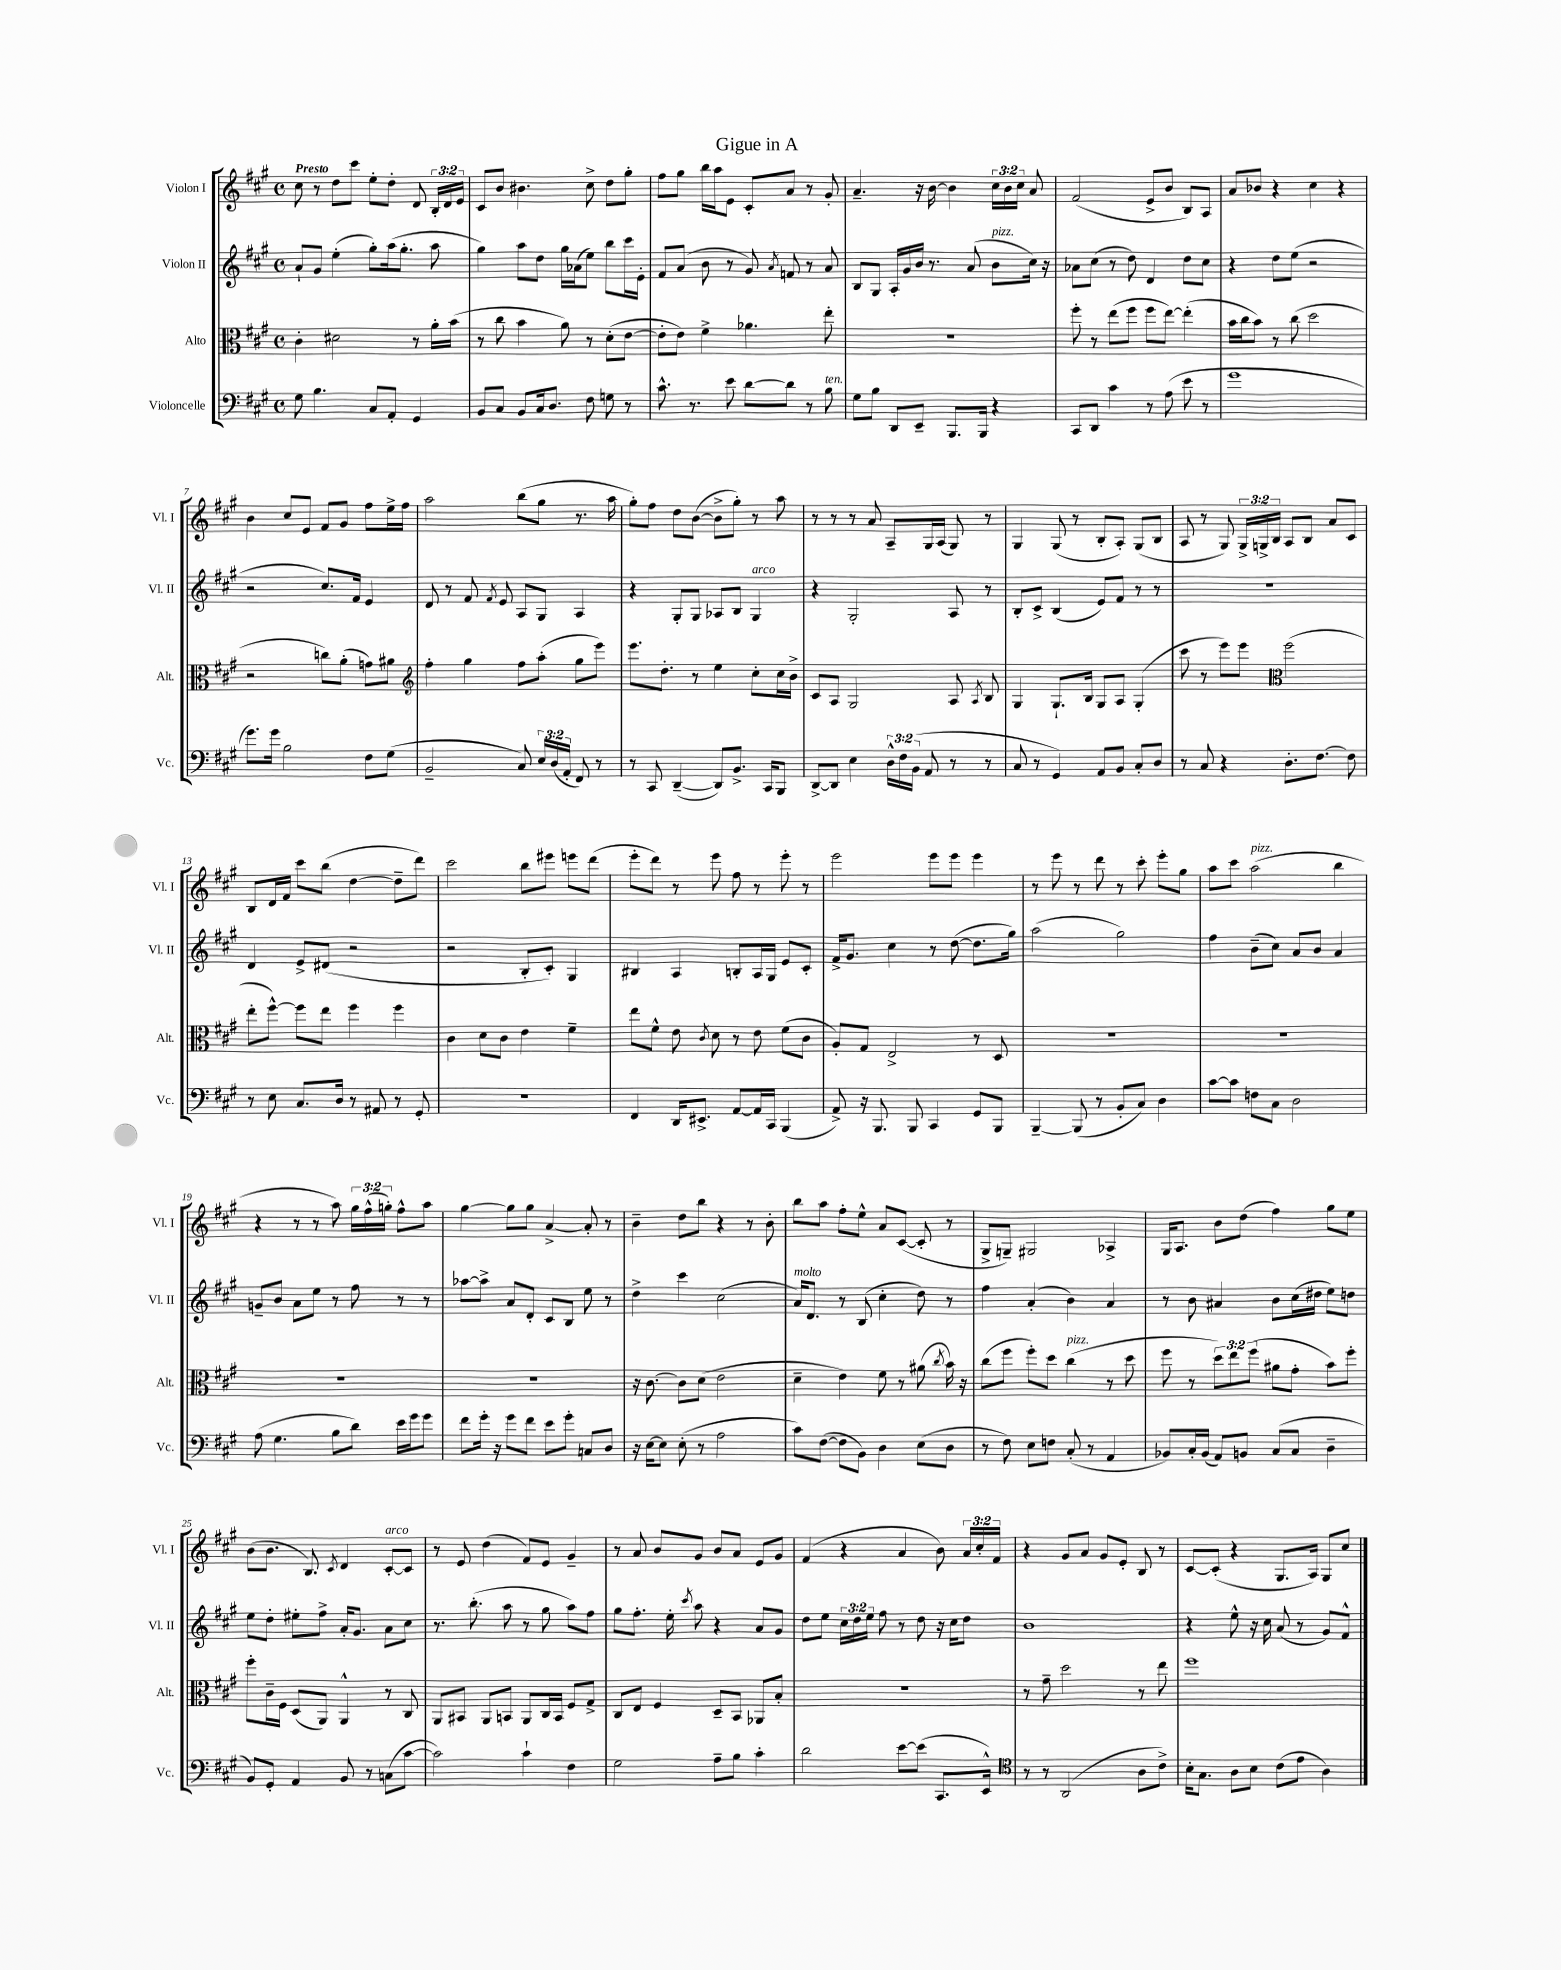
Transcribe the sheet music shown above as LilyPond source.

\header { title = "Gigue in A" }
<<
\new StaffGroup <<
\new Staff = "s0" \with { instrumentName = "Violon I" shortInstrumentName = "Vl. I" } {
    \clef treble \key a \major \defaultTimeSignature \time 4/4 \override Staff.TupletNumber.text = #tuplet-number::calc-fraction-text \tempo "Presto"
    \autoBeamOff cis''8 r8 d''8[ cis'''8] e''8[-. d''8]-. d'8 \tuplet 3/2 { b16[-. d'16 e'16] } |
    cis'8[ b'8] bis'4. cis''8-> d''8[ gis''8]-. |
    fis''8[ gis''8] b''16[ a''16 e'8] cis'8[-. a'8] r8 gis'8-. |
    a'4.-- r16 b'16~ b'4 \tuplet 3/2 { cis''16[ b'16 cis''16] } a'8 |
    fis'2( e'8[-> b'8] b8[) a8] |
    a'8[ bes'8] r4 cis''4 r4 |
    b'4 cis''8[ e'8] fis'8[ gis'8] fis''8[ e''16-> fis''16] |
    a''2 b''8[( gis''8] r8. a''16 |
    gis''8[-.) fis''8] d''8[ b'8]~( b'8[-> gis''8]-.) r8 a''8 |
    r8 r8 r8 a'8 a8[-- gis16 a16]( gis8) r8 |
    gis4 gis8( r8 b8[-. a8]-.) gis8[( b8] |
    a8 r8 gis8) \tuplet 3/2 { gis16[-> g16-> b16] } a8[ b8] a'8[ cis'8] |
    b8[ d'16 fis'16] cis'''8[ b''8]( d''4~ d''8[-- d'''8]) |
    cis'''2 b''8[ eis'''8] e'''8[ d'''8]( |
    e'''8[-. d'''8]) r8 e'''8 fis''8 r8 e'''8-. r8 |
    e'''2 e'''8[ e'''8] e'''4 |
    r8 e'''8 r8 d'''8 r8 cis'''8-. e'''8[-. gis''8] |
    a''8[ cis'''8] a''2^\markup { \italic "pizz." }( b''4 |
    r4 r8 r8 a''8) \tuplet 3/2 { gis''16[ fis''16-^( g''16]-.) } fis''8[-^ a''8] |
    gis''4~ gis''8[ gis''8] a'4~-> a'8-. r8 |
    b'4-- d''8[ b''8] r4 r8 b'8-. |
    b''8[ a''8] fis''8[-. e''8]-^ a'8[ cis'8]~( cis'8-. r8 |
    gis8[-> g8]--) gis2 aes4-> |
    gis16[ a8.] b'8[ d''8]( fis''4) gis''8[ e''8] |
    b'8[( b'8.] b8.) \acciaccatura { cis'8 } d'4 cis'8[~-.^\markup { \italic "arco" } cis'8] |
    r8 e'8 d''4( fis'8[) e'8] gis'4-- |
    r8 a'8 b'8[ gis'8] b'8[ a'8] e'8[ gis'8] |
    fis'4( r4 a'4 b'8) \tuplet 3/2 { a'16[ cis''16-. fis'16] } |
    r4 gis'8[ a'8] gis'8[ e'8]-. b8 r8 |
    cis'8[~ cis'8]-.( r4 gis8.[ a16]) gis8[ cis''8] \bar "|." |
}
\new Staff = "s1" \with { instrumentName = "Violon II" shortInstrumentName = "Vl. II" } {
    \clef treble \key a \major \defaultTimeSignature \time 4/4 \override Staff.TupletNumber.text = #tuplet-number::calc-fraction-text
    \autoBeamOff a'8[-! gis'8] e''4-.( gis''8[-.) a''16( gis''8.]-. a''8 |
    gis''4) a''8[ d''8] gis''16[ aes'16( e''8]) b''8[ cis'''16 e'16]-. |
    fis'8[ a'8]( b'8 r8 gis'8) \acciaccatura { a'8 } f'8 r8 a'8 |
    b8[ gis8] a16[-. gis'16 b'16] r8. a'8( b'8[^\markup { \italic "pizz." } cis''16]) r16 |
    aes'8[ cis''8]( r8 d''8) d'4 d''8[ cis''8] |
    r4 d''8[ e''8]( r2 |
    r2 cis''8.[) fis'16] e'4 |
    d'8 r8 fis'8 \acciaccatura { fis'8 } e'8 a8[ gis8] a4 |
    r4 gis8[-. gis8] aes8[ b8] gis4^\markup { \italic "arco" } |
    r4 gis2-. a8 r8 |
    b8[-. cis'8]-> b4( e'8[) fis'8] r8 r8 |
    R1 |
    d'4 e'8[-> dis'8]( r2 |
    r2 b8[-. cis'8]-.) gis4 |
    bis4 a4 b8[-. a16 gis16] e'8[ cis'8]-. |
    fis'16[-> gis'8.] cis''4 r8 d''8~( d''8.[ gis''16]) |
    a''2( gis''2) |
    fis''4 b'8[--( cis''8]) a'8[ b'8] a'4 |
    g'8[-- b'8] a'8[ e''8] r8 fis''8 r8 r8 |
    aes''8[~ aes''8]-> a'8[ d'8]-. cis'8[ b8] e''8 r8 |
    d''4-> cis'''4 cis''2( |
    a'16[^\markup { \italic "molto" }) d'8.] r8 b8( cis''4-. d''8) r8 |
    fis''4 a'4-.( b'4) a'4 |
    r8 b'8 ais'4 b'8[ cis''16( dis''16] e''8[) d''8] |
    e''8[ d''8]-. eis''8[-. fis''8]-> a'16[-. gis'8.] a'8[ cis''8] |
    r8. b''8.-.( a''8 r8 gis''8 a''8[) fis''8] |
    gis''8[ fis''8.]-. e''16-. \acciaccatura { cis'''8 } a''8 r4 a'8[ gis'8] |
    d''8[ e''8] \tuplet 3/2 { cis''16[ d''16 e''16] } fis''8 r8 d''8 r16 cis''16[ d''8] |
    b'1 |
    r4 e''8-^ r16 cis''16 a'8( r8 gis'8[) fis'8]-^ \bar "|." |
}
\new Staff = "s2" \with { instrumentName = "Alto" shortInstrumentName = "Alt." } {
    \clef alto \key a \major \defaultTimeSignature \time 4/4 \override Staff.TupletNumber.text = #tuplet-number::calc-fraction-text
    \autoBeamOff cis'4-. dis'2 r8 a'16[-. b'16]( |
    r8 cis''8 b'4 a'8) r8 d'8[-.( e'8]~ |
    e'8[-. e'8]) fis'4-> aes'4. e''8-. |
    R1 |
    fis''8-. r8 e''8[( fis''8] fis''8[ e''8]~) e''4-.( |
    b'16[ cis''16 b'8]) r8 cis''8( d''2 |
    r2 c''8[) a'8]-.( g'8[) ais'8] |
    \clef treble fis''4-. gis''4 fis''8[ a''8]-.( gis''8[ e'''8]) |
    e'''8.[ d''8.]-. r8 e''4 cis''8[-. cis''16 b'16]-> |
    cis'8[ a8] gis2 a8 \acciaccatura { a8 } b8 |
    gis4 gis8.[-! b16] gis8[ a8] gis4-.( |
    cis'''8 r8 e'''8[) e'''8] \clef alto fis''2( |
    e''8[-. fis''8]~-^) fis''8[ e''8] fis''4 fis''4 |
    cis'4 d'8[ cis'8] e'4 fis'4-- |
    e''8[ fis'8]-^ e'8 \acciaccatura { cis'8 } d'8 r8 e'8 fis'8[( cis'8] |
    a8[-.) gis8] e2-> r8 d8 |
    R1 |
    R1 |
    R1 |
    R1 |
    r16 cis'8.~ cis'8[ d'8]( e'2 |
    d'4-- e'4) fis'8 r8 ais'8( \acciaccatura { cis''8 } b'16) r16 |
    cis''8[( fis''8] fis''8[-.) d''8] cis''4^\markup { \italic "pizz." }( r8 d''8 |
    fis''8 r8 \tuplet 3/2 { d''8[) e''8 fis''8]( } ais'8[ gis'8]-. b'8[) fis''8]-. |
    fis''8[-. cis'16-- fis16] d8[( a,8]) a,4-^ r8 cis8 |
    a,8[ bis,8] a,8[ b,8] a,8[ cis16 b,16] fis8[ gis8]-> |
    cis8[ e8] fis4 d8[-- b,8] aes,8[ b8]-. |
    R1 |
    r8 gis'8-- d''2 r8 e''8 |
    fis''1 \bar "|." |
}
\new Staff = "s3" \with { instrumentName = "Violoncelle" shortInstrumentName = "Vc." } {
    \clef bass \key a \major \defaultTimeSignature \time 4/4 \override Staff.TupletNumber.text = #tuplet-number::calc-fraction-text
    \autoBeamOff gis8 b4. cis8[ a,8]-. gis,4 |
    b,8[ cis8] b,8[ cis16 d8.] fis8 g8 r8 |
    cis'8.-^ r8. e'8 d'8[~ d'8] r8 b8^\markup { \italic "ten." } |
    gis8[ b8] d,8[ e,8]-- b,,8.[ b,,16] r4 |
    cis,8[ d,8] cis'4 r8 a8( e'8 r8 |
    gis'1 |
    gis'8.[) gis'16] b2 fis8[ gis8]( |
    b,2-- cis8) \tuplet 3/2 { e16[ d16( a,16]-. } fis,8) r8 |
    r8 cis,8 d,4~--( d,8[) b,8.]-> cis,16[ b,,8] |
    d,8[~-> d,8] e4 \tuplet 3/2 { d16[-^ fis16 b,16]( } a,8 r8 r8 |
    cis8 r8 gis,4) a,8[ b,8] cis8[-. d8] |
    r8 cis8 r4 d8.[-. fis8.]~ fis8 |
    r8 e8 cis8.[ d16] r8 ais,8 r8 gis,8-. |
    r1 |
    fis,4 d,16[ eis,8.]-> a,8[~ a,16 cis,16] b,,4( |
    a,8->) r16 b,,8. b,,8 cis,4 gis,8[ b,,8] |
    b,,4~-- b,,8( r8 b,8[-. cis8]) d4 |
    cis'8[~ cis'8] f8[ cis8] d2 |
    a8( gis4. b8[ d'8]) e'16[ gis'16 gis'8] |
    fis'8[ gis'16]-. r16 gis'8[ fis'8] e'8[ gis'8]-. c8[ d8] |
    r16 e16[~ e8] e8-.( r8 a2 |
    cis'8[) fis8]~( fis8[ b,8]) d4 e8[( d8] |
    r8 fis8) e8[ f8] cis8-.( r8 a,4 |
    bes,8[) cis16-. bes,16]( a,8[) b,8] cis8[( cis8] d4-- |
    b,8[) gis,8]-. a,4 b,8 r8 c8[( cis'8]~ |
    cis'2) cis'4-! fis4 |
    gis2 a8[-- b8] cis'4-. |
    d'2 e'8[~ e'8]( cis,8.[ e,16]-^) |
    \clef tenor r8 r8 a,2( a8[ cis'8]->) |
    b16[-. gis8.] a8[ b8] cis'8[( e'8] a4) \bar "|." |
}
>>
>>
